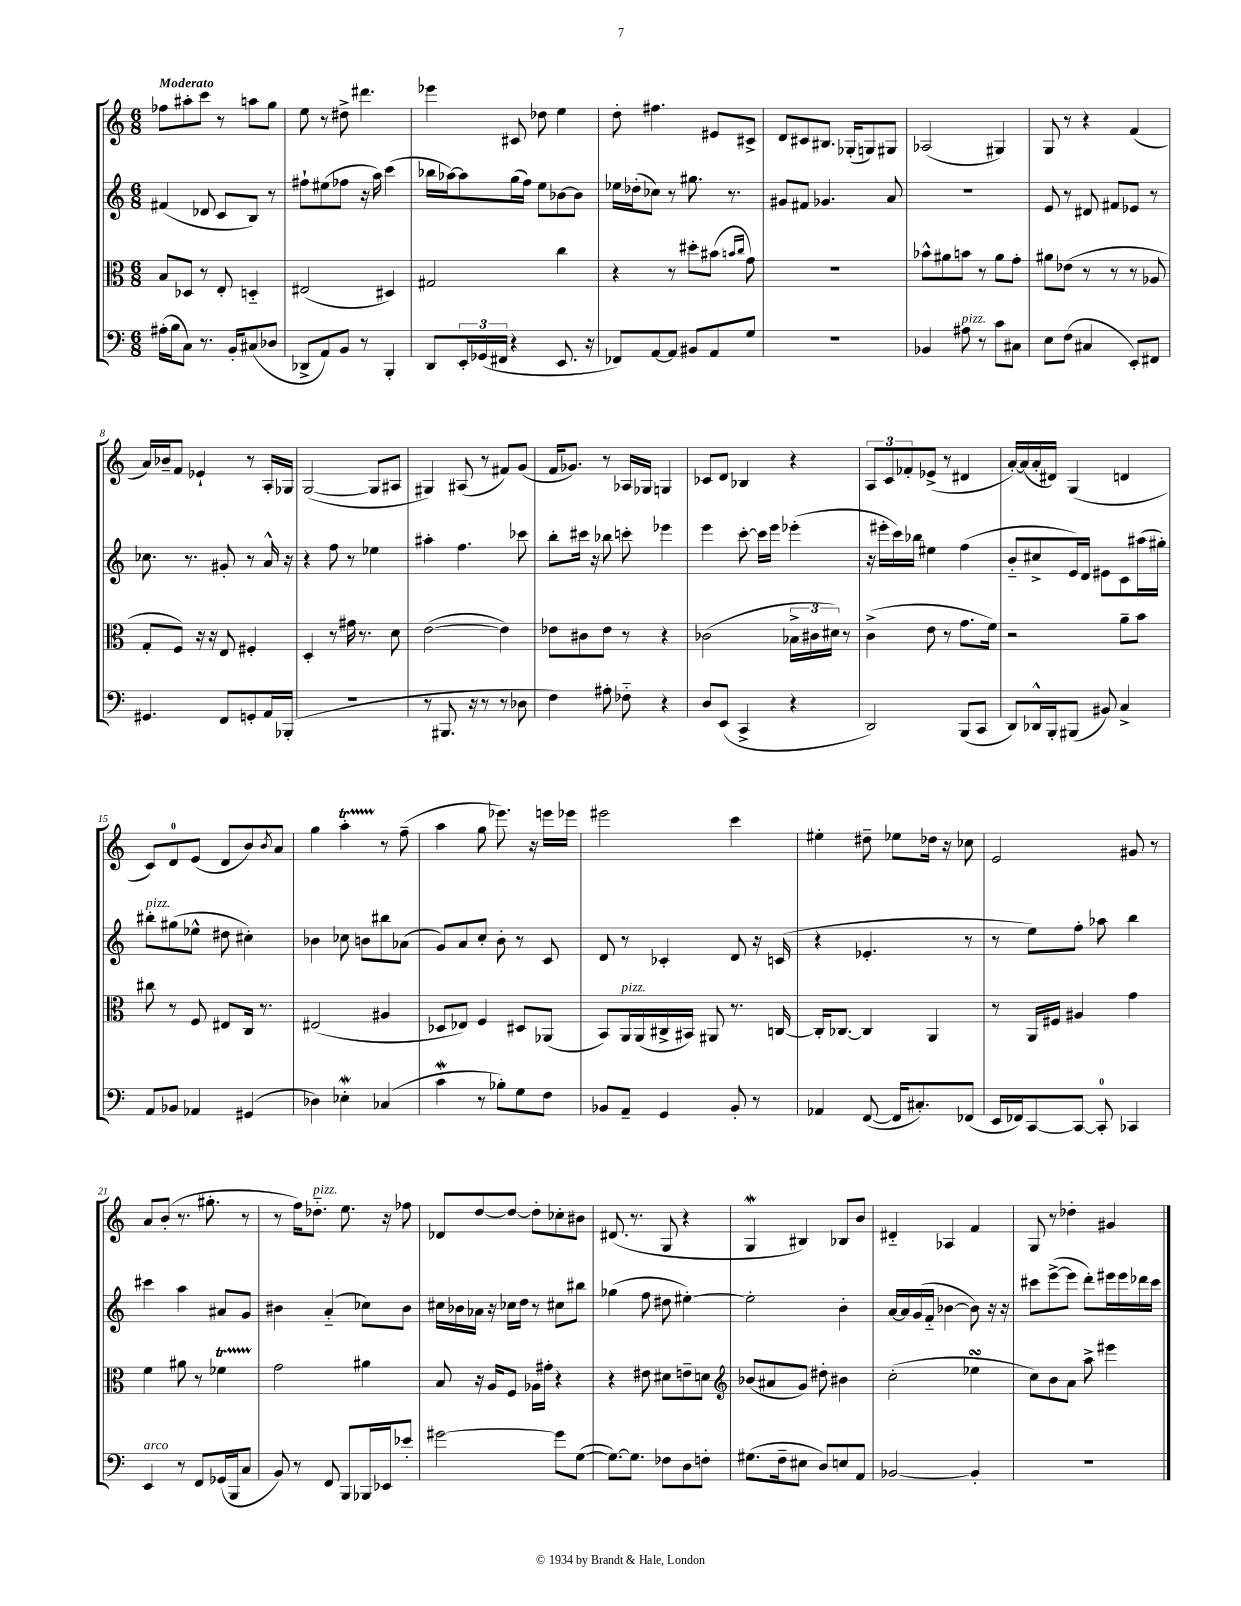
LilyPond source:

<<
\new StaffGroup <<
\new Staff = "s0" {
    \clef treble \key c \major \numericTimeSignature \time 6/8 \tempo "Moderato"
    fes''8 ais''8-. c'''8 r8 a''8 g''8 |
    e''8 r8 dis''8-> dis'''4. |
    ees'''4 cis'8 des''8 e''4 |
    d''8-. fis''4. eis'8 cis'8-> |
    d'8 cis'8 bis8. ges16-.( g8) gis8 |
    aes2( gis4) |
    g8 r8 r4 f'4( |
    a'16) bes'16-- f'8 ees'4-! r8 a16-. ges16 |
    g2~( g8 ais8 |
    gis4) ais8( r8 fis'8) g'8( |
    f'16 ges'8.) r8 aes16 ges16 g4 |
    ces'8 d'8 bes4 r4 |
    \tuplet 3/2 { a8 c'8 fes'8-. } ees'8->( r8 dis'4 |
    a'16~-.) a'16( a'16-. dis'16) g4( d'4 |
    c'8) d'8-0 e'8( d'8 b'8) \acciaccatura { b'8 } a'8 |
    g''4 a''4-.\startTrillSpan r8\stopTrillSpan f''8--( |
    a''4 g''8 ees'''8.) r16 e'''16 ees'''16 |
    eis'''2 c'''4 |
    eis''4-. dis''8-- ees''8 des''16 r16 ces''8 |
    e'2 gis'8 r8 |
    a'8 b'8-.( r8. gis''8.-. r8 |
    r8 f''16) des''8.-_^\markup { \italic "pizz." } e''8. r16 fes''8 |
    des'8 d''8~ d''8~ d''8-. ces''8-. bis'8 |
    dis'8.( r8. g8 r4 |
    g4\mordent bis4) bes8 b'8 |
    dis'4-_ aes4 f'4 |
    g8 r8 des''4-. gis'4 \bar "|." |
}
\new Staff = "s1" {
    \clef treble \key c \major \numericTimeSignature \time 6/8
    fis'4( des'8 c'8 b8) r8 |
    fis''8-! eis''8( fes''8 r16 a''16) c'''4( |
    bes''16 aes''16~) aes''8 g''16( f''16) e''8 bes'8~ bes'8 |
    ees''16 des''16-.( ces''8) r8 gis''8. r8. |
    gis'8 fis'8 ges'4. a'8 |
    R2. |
    e'8 r8 dis'8 fis'8 ees'8 r8 |
    ces''8. r8. gis'8-. r8 a'16-^ r16 |
    r4 f''8 r8 ees''4 |
    ais''4-. f''4. ces'''8 |
    b''8-. cis'''16 r16 bes''8 c'''8-. ees'''4 |
    e'''4 c'''8~-. c'''16 e'''16 ees'''4-.( |
    r16 eis'''16-. c'''16) bes''16 eis''4 f''4( |
    b'8-_ cis''8-> e'16) d'16 eis'8 c'8 ais''16( gis''16-.) |
    bis''8-.^\markup { \italic "pizz." } gis''8( ees''8-^ dis''8 cis''4-.) |
    bes'4 ces''8 b'8 bis''8 aes'8( |
    g'8) a'8 c''8-. b'8-. r8 c'8 |
    d'8 r8 ces'4-. d'8 r16 c'16( |
    r4 ees'4.-. r8 |
    r8 e''8) f''8-. aes''8 b''4 |
    cis'''4 a''4 ais'8 g'8 |
    bis'4 a'4-_( ces''8) bis'8 |
    cis''16 bes'16 aes'16 r16 ces''16 d''16 r8 cis''8 bis''8 |
    ges''4( f''8 dis''8 eis''4~-.) |
    eis''2-. b'4-. |
    a'16~ a'16 g'16( f'16-_ bes'4~ bes'8) r16 r16 |
    cis'''8 e'''8~->( e'''8 d'''8-.) eis'''16 eis'''16 des'''16 cis'''16 \bar "|." |
}
\new Staff = "s2" {
    \clef alto \key c \major \numericTimeSignature \time 6/8
    b8 des8 r8 e8-. d4-_ |
    eis2( dis4) |
    gis2 c''4 |
    r4 r8 dis''8-. bis'8( \grace { b'16 c''16 } g'8) |
    R2. |
    bes'8-^ ais'8 b'8 r8 ais'8 g'8-. |
    ais'8 ees'8( r8 r8 r8 aes8 |
    g8-. f8) r16 r16 e8 fis4-. |
    d4-. r8 gis'16 r8. d'8 |
    e'2~( e'4) |
    ees'8 cis'8 ees'8 r8 r4 |
    ces'2( \tuplet 3/2 { bes16-> cis'16 dis'16) } r8 |
    c'4->( e'8 r8 g'8. f'16) |
    r2 a'8-- b'8 |
    cis''8 r8 f8 eis8 c16 r8. |
    eis2( ais4 |
    des8 ees8) f4 dis8 aes,8( |
    b,8) a,16^\markup { \italic "pizz." } a,16( cis16-> bis,16) ais,8 r8. c16~ |
    c16-. ces8.~ ces4 a,4 |
    r8 a,16 fis16 ais4 g'4 |
    f'4 ais'8 r8 fes'4\startTrillSpan |
    g'2\stopTrillSpan ais'4 |
    b8 r16 a16 f8 aes16 gis'16-. r4 |
    r4 eis'8 dis'8 e'8-- d'8 |
    \clef treble bes'8( ais'8 g'8) dis''8-. bis'4 |
    c''2-.( ees''4\turn |
    c''8) b'8 a'8 a''8-> eis'''4 \bar "|." |
}
\new Staff = "s3" {
    \clef bass \key c \major \numericTimeSignature \time 6/8
    ais16-.( b16 c8) r8. b,16-. cis8( des8 |
    des,8-> a,8) b,8 r8 b,,4-. |
    d,8 \tuplet 3/2 { e,16-. ges,16( fis,16 } r4 e,8. r16 |
    fes,8) a,8~ a,8 bis,8 a,8 g8 |
    R2. |
    bes,4 ais8^\markup { \italic "pizz." } r8 c'8 cis8 |
    e8 f8( cis4 e,8-.) fis,8 |
    gis,4. f,8 g,8-. a,16 bes,,16-.( |
    R2. |
    r8 bis,,8. r16 r8 r8 des8 |
    f4) ais8-. fes8-_ r4 |
    d8 e,8( c,4-> r4 |
    d,2) b,,8( c,8 |
    d,8) des,16-^ b,,16-. bis,,8( bis,8) c4-> |
    a,8 bes,8 aes,4 gis,4( |
    des4) ees4-.\mordent ces4( |
    c'4\mordent r8 bes8-.) g8 f8 |
    bes,8 a,8-- g,4 bes,8-. r8 |
    aes,4 f,8~( f,16 cis8.-.) fes,8( |
    e,16 fes,16) c,8~ c,8~ c,8-0-. ces,4 |
    e,4^\markup { \italic "arco" } r8 f,8 ges,16( b,,16 c8 |
    b,8) r8 f,8 b,,8 bes,,16 ees,16 ees'8-. |
    gis'2~ gis'8 g8~( |
    g8.~) g8. fes8 d8 f8-. |
    gis8.( f16-- eis8 d8) e8 a,8 |
    bes,2~ bes,4-. |
    R2. \bar "|." |
}
>>
>>
